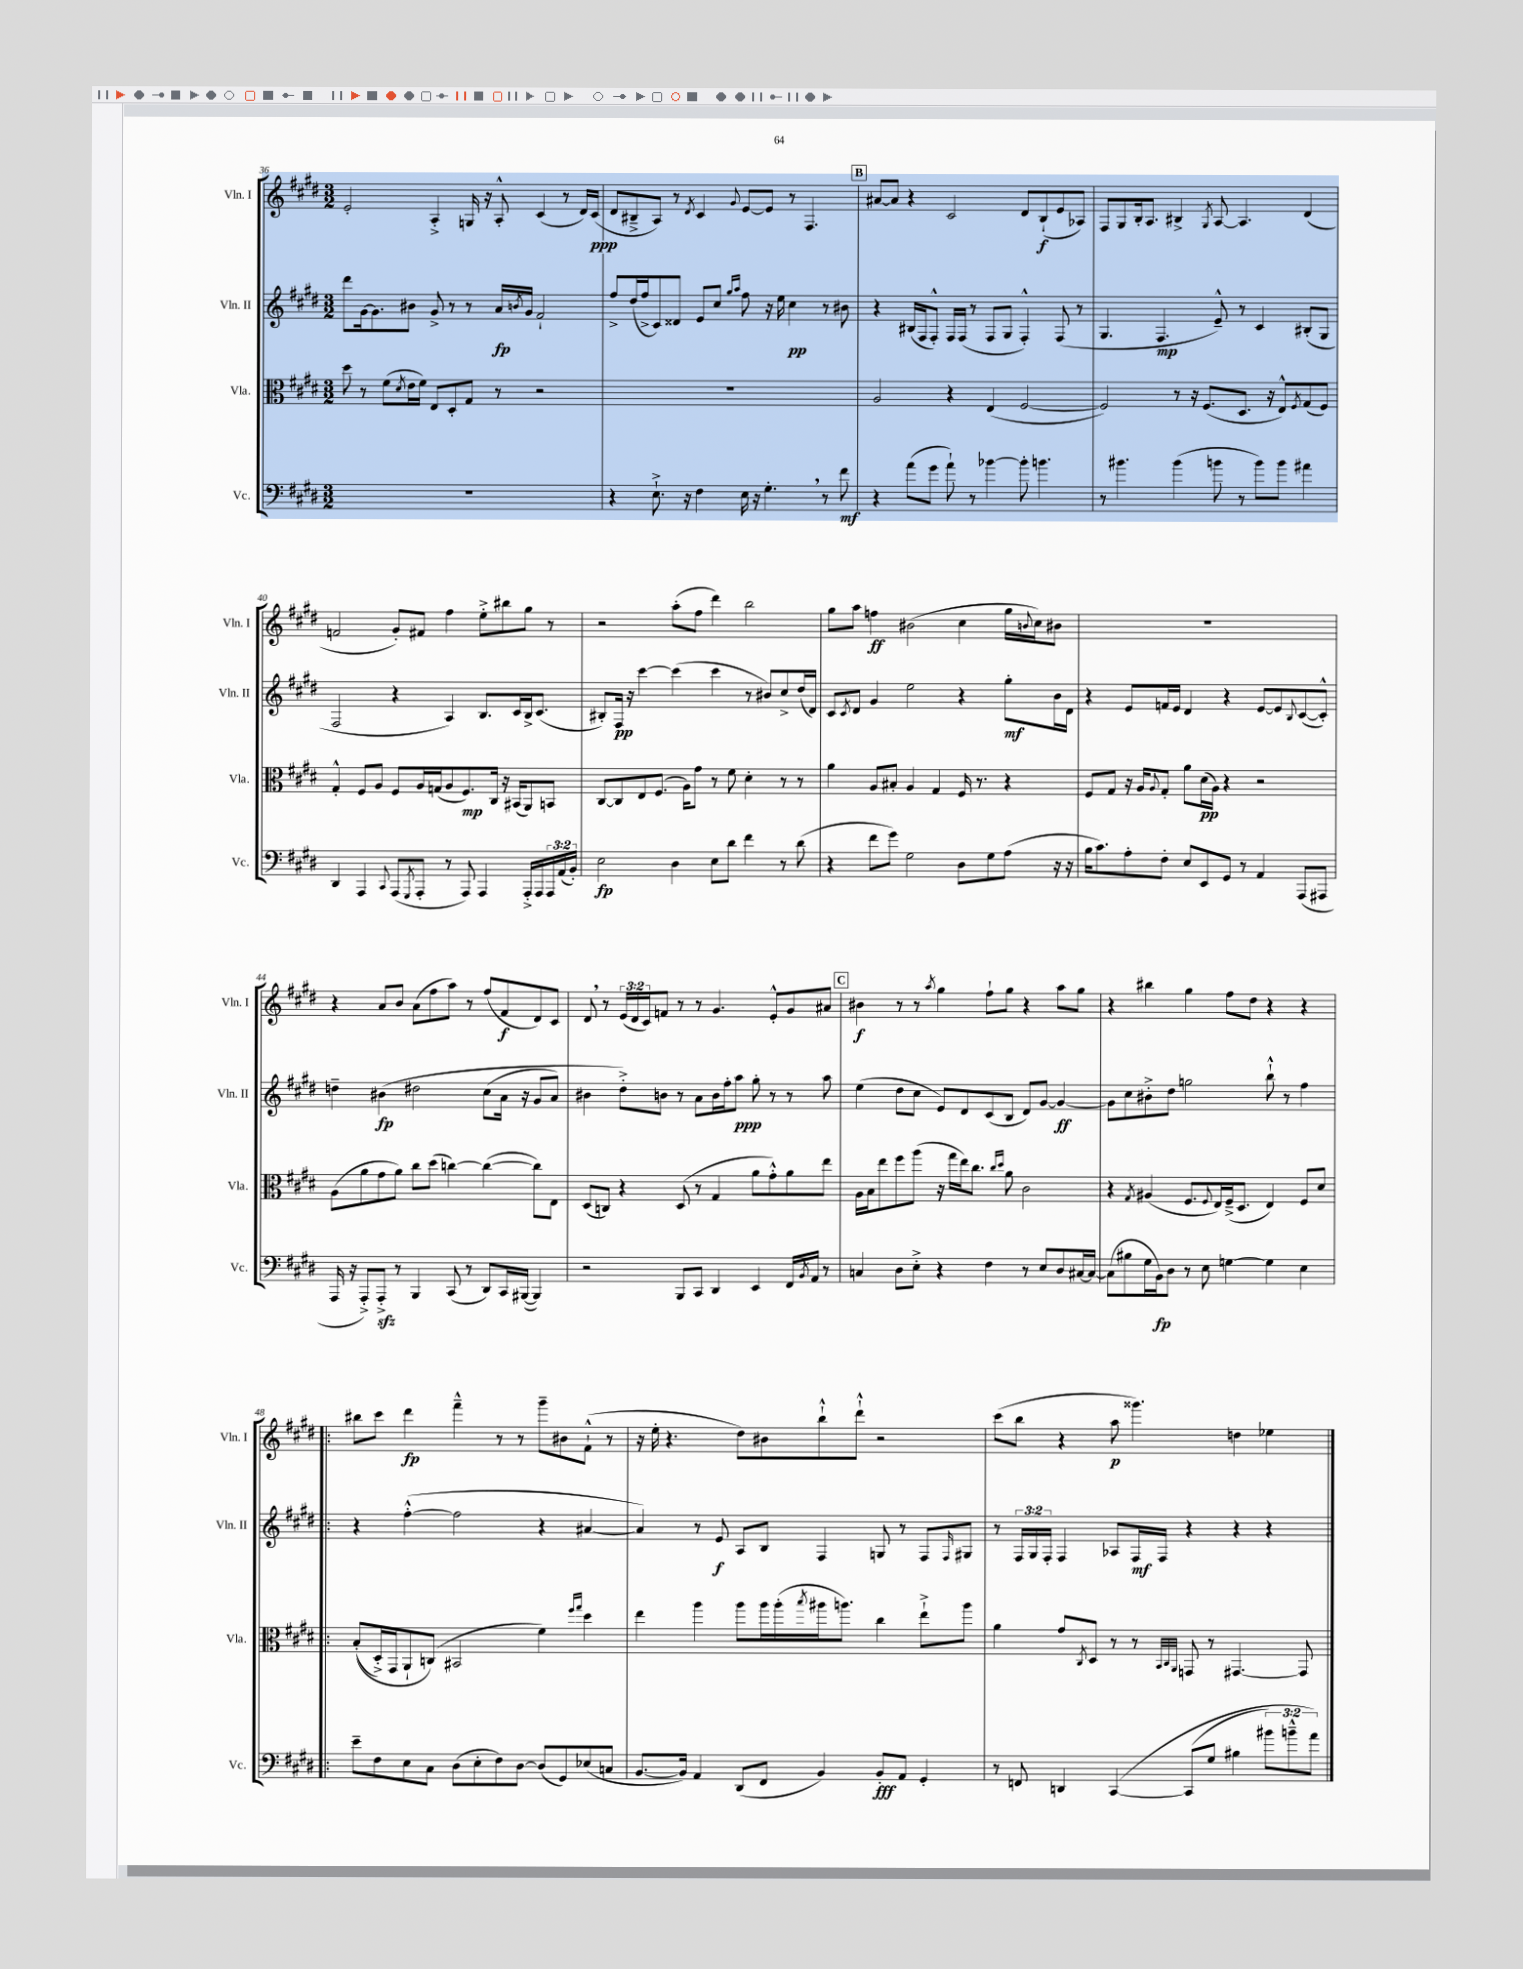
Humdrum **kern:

**kern	**kern	**kern	**kern
*staff4	*staff3	*staff2	*staff1
*clefF4	*clefC3	*clefG2	*clefG2
*k[f#c#g#d#]	*k[f#c#g#d#]	*k[f#c#g#d#]	*k[f#c#g#d#]
*M3/2	*M3/2	*M3/2	*M3/2
1.r	8dd#	8ddd#	2e'
.	8r	[16g#	.
.	.	8.g#]	.
.	(8f#	.	.
.	8qd#	.	.
.	16e	8b#	.
.	16f#)	.	.
.	8E	8g#^	4A'^
.	8D#'	8r	.
.	8G#	8r	16G
.	.	.	16r
.	8r	16a	8A'^^
.	.	8qb	.
.	.	16g#	.
.	2r	2f#`	(4c#
.	.	.	8r
.	.	.	16d#)
.	.	.	(16c#
=	=	=	=
4r	1.r	8ff#^	8d#
.	.	(16dd#	8B#~^
.	.	16ff#^	.
8.E`^	.	8c#)	8A)
.	.	8d##	8r
16r	.	.	.
.	.	.	8qd#
4F#	.	8e	4c#
.	.	8cc#	.
.	.	16qqgg#	.
.	.	16qqaa	8qqg#
16E	.	8ff#	[8e
16r	.	.	.
4.G#'	.	16r	8e]
.	.	16ee	.
.	.	4cc#	8r
.	.	.	4.F#
8r	.	8r	.
8f#	.	8b#	.
=	=	=	=
4r	2A	4r	[8a#
.	.	.	8a#]
(8a	.	(16B#	4r
.	.	16F#	.
8g#	.	8F#'^^)	.
8a`)	4r	16F#	2c#
.	.	(16F#	.
8r	.	8r	.
[4b-	(4E	8F#	.
.	.	8G#	.
8b-']	[2F#	4F#'^^)	8d#
4.b	.	.	(8B`
.	.	(8F#	8e
.	.	8r	8A-)
=	=	=	=
8r	2F#])	4.G#	8F#
4.b#	.	.	8G#
.	.	.	16B'
.	.	.	8.A
.	.	4.F#	.
(4b#	8r	.	4B#^
.	16r	.	.
.	(8.F#	.	.
.	.	.	8qG#
8b	.	8e~^^)	[8A
8r	8.D#	8r	4.A]
8b)	.	4c#	.
.	16r	.	.
8b	8E^^)	.	.
.	8qF#	.	.
4a#	(8G#	(8B#'	(4d#
.	8F#)	8G#	.
=	=	=	=
4DD#	4G#'^^	2F#	2f
4AAA	8F#	.	.
.	8A	.	.
8qqCC#	.	.	.
(8AAA	8F#	4r	8g#')
8qGGG#	.	.	.
8AAA'	16A	.	8f#
.	(16G	.	.
8r	8A	4A)	4ff#
8AAA)	8.F#)	.	.
4AAA	.	8.B	8ee'^
.	16C#	.	.
.	16r	.	8bb#
.	(16BB#	16c#	.
16AAA'^	8AA)	16B^	8gg#
16AAA	.	(8.c#	.
24AAA	8BB	.	8r
(24AA	.	.	.
24BB')	.	.	.
=	=	=	=
2E	[8C#	8B#')	2r
.	8C#]	16F#	.
.	.	16r	.
.	8E	[4ccc#	.
.	(8.F#	.	.
4D#	.	(4ccc#]	(8aa'
.	16A)	.	.
.	8g#	.	8ff#
8E	8r	4ccc#	4ddd#)
8d#	8f#	.	.
4f#	4d#'	8r	2bb
.	.	8b#)	.
8r	8r	8cc#^	.
(8d#	8r	(16dd#	.
.	.	16d#)	.
=	=	=	=
4r	4a	8c#	8gg#
.	.	8qc#	.
.	.	8d#	8aa
8f#	8A	4g#	4ff
8g#)	8B#'	.	.
2G#	4A	2ee	(2b#
.	4G#	.	.
8D#	16F#	4r	4cc#
.	8.r	.	.
8G#	.	.	.
(8A	4r	8gg#'	16gg#
.	.	.	8qqb
.	.	.	16cc#)
16r	.	16b	8b#
16r	.	16d#	.
=	=	=	=
16B	8F#	4r	1.r
8.c#)	.	.	.
.	8G#	.	.
8A'	16r	8e	.
.	16A	.	.
.	8qqA	.	.
8F#'	8G#'	16f	.
.	.	16e	.
8E	8a	4d#	.
8EE	(16d#	.	.
.	16A)	.	.
8GG#	4r	4r	.
8r	.	.	.
4AA	2r	[8e	.
.	.	8e]	.
.	.	8qqB	.
(8AAA	.	([8c#	.
8AAA#	.	8c#'^^])	.
=	=	=	=
16AAA	(8A	4dd~	4r
16r	.	.	.
8AAA'^)	8a	.	.
8AAA'^	8g#	&(4b#	8a
8r	8a)	.	8b
4BBB	8cc#	2dd#	(8a
.	(8dd#	.	8ff#
(8CC#	[4cc)	.	8aa)
8r	.	.	8r
8DD#)	(4cc_	(8cc#	(8ff#
16CC#	.	16a	8f#
([16BBB#	.	16r	.
4BBB#])	8cc])	8g#	8d#)
.	8E	8a)	8c#
=	=	=	=
2r	(8D#	4b#	8d#
.	8C)	.	8r
.	4r	8dd#'^&)	(24e
.	.	.	24d#
.	.	.	24c#)
.	.	8b	8f
8BBB	(8D#	8r	8r
8CC#	8r	8a	8r
4DD#	4G#	16b	4.g#
.	.	16ff#'	.
.	.	8aa	.
4EE	8a	8gg#'	.
.	8g#'^^)	8r	8e'^^
16FF#	8a	8r	8g#
8qBB	.	.	.
16AA	.	.	.
8r	8ee	8aa	8a#
=	=	=	=
4C	16A	(4ee	4b#
.	16B	.	.
.	8ee	.	.
8D#	8ff#	8dd#	8r
8E'^	(8aa	8cc#	8r
.	.	.	8qaa
4r	16r	8e)	4gg#
.	16gg#	.	.
.	16ee)	8d#	.
.	8.cc#	.	.
4F#	.	(8c#	8ff#`
.	16qqcc#	.	.
.	16qqdd#	.	.
.	8a	8B	8gg#
8r	2c#	8d#)	4r
8E	.	[8g#	.
8D#	.	4g#_	8aa
[16C#	.	.	8gg#
16C#_	.	.	.
=	=	=	=
(8C#]	4r	8g#]	4r
8B#	.	8cc#	.
.	8qG#	.	.
16G#	(4A#	8b#'^	4bb#
16BB)	.	.	.
8D#	.	8dd#	.
8r	8.F#	2gg	4gg#
8E	.	.	.
.	8qqF#	.	.
.	16E)	.	.
[4G	(16F#~^	.	8ff#
.	8.D#	.	.
.	.	.	8dd#
4G]	4E)	8bb`^^	4r
.	.	8r	.
4E	8F#	4ff#	4r
.	8d#	.	.
=!|:	=!|:	=!|:	=!|:
8e~	&((8B'	4r	8bb#
8F#	16D#'^)	.	8ccc#
.	16GG#	.	.
8E	8AA`	([4ff#'^^	4ddd#
8C#	(8C&)	.	.
(8D#	2BB#	2ff#]	4fff#~^^
8E'	.	.	.
8F#)	.	.	8r
[8D#	.	.	8r
(8D#]	4f#)	4r	8ggg#~
8GG#)	.	.	8b#
.	16qqff#	.	.
.	16qqgg#	.	.
(8E-	4dd#	[4a#	(8f#`^^
8C	.	.	8r
=	=	=	=
[8.BB	4ee	4a#])	16r
.	.	.	16ee'
.	.	.	4.r
16BB])	.	.	.
4AA	4aa	8r	.
.	.	8e	.
(8DD#	8aa	8A	8dd#)
8FF#	16aa	8B	8b#
.	(16aa'	.	.
.	8qbb	.	.
4BB)	16aa#	4F#	8bb`^^
.	8.aa)	.	.
.	.	.	8ddd#`^^
8BB'	4cc#	8G	2r
8AA	.	8r	.
4GG#'	8ee`^	8F#	.
.	.	16qqF#	.
.	8aa	8G#	.
=	=	=	=
8r	4a	8r	(8ccc#
8FF	.	24F#	8bb
.	.	24G#	.
.	.	24F#'	.
4DD	8g#	4F#	4r
.	8qC#	.	.
.	8D#	.	.
&([4CC#	8r	8A-	8aa
.	8r	16F#	4.ggg##)
.	.	16F#	.
.	32qqBB	.	.
.	32qqC#	.	.
.	32qqAA	.	.
(8CC#]	8GG	4r	.
8G#	8r	.	.
4B#	[4.GG#	4r	4dd
12b#)	.	4r	4ee-
12b~^^	.	.	.
.	8GG#]	.	.
12a&)	.	.	.
==	==	==	==
*-	*-	*-	*-
